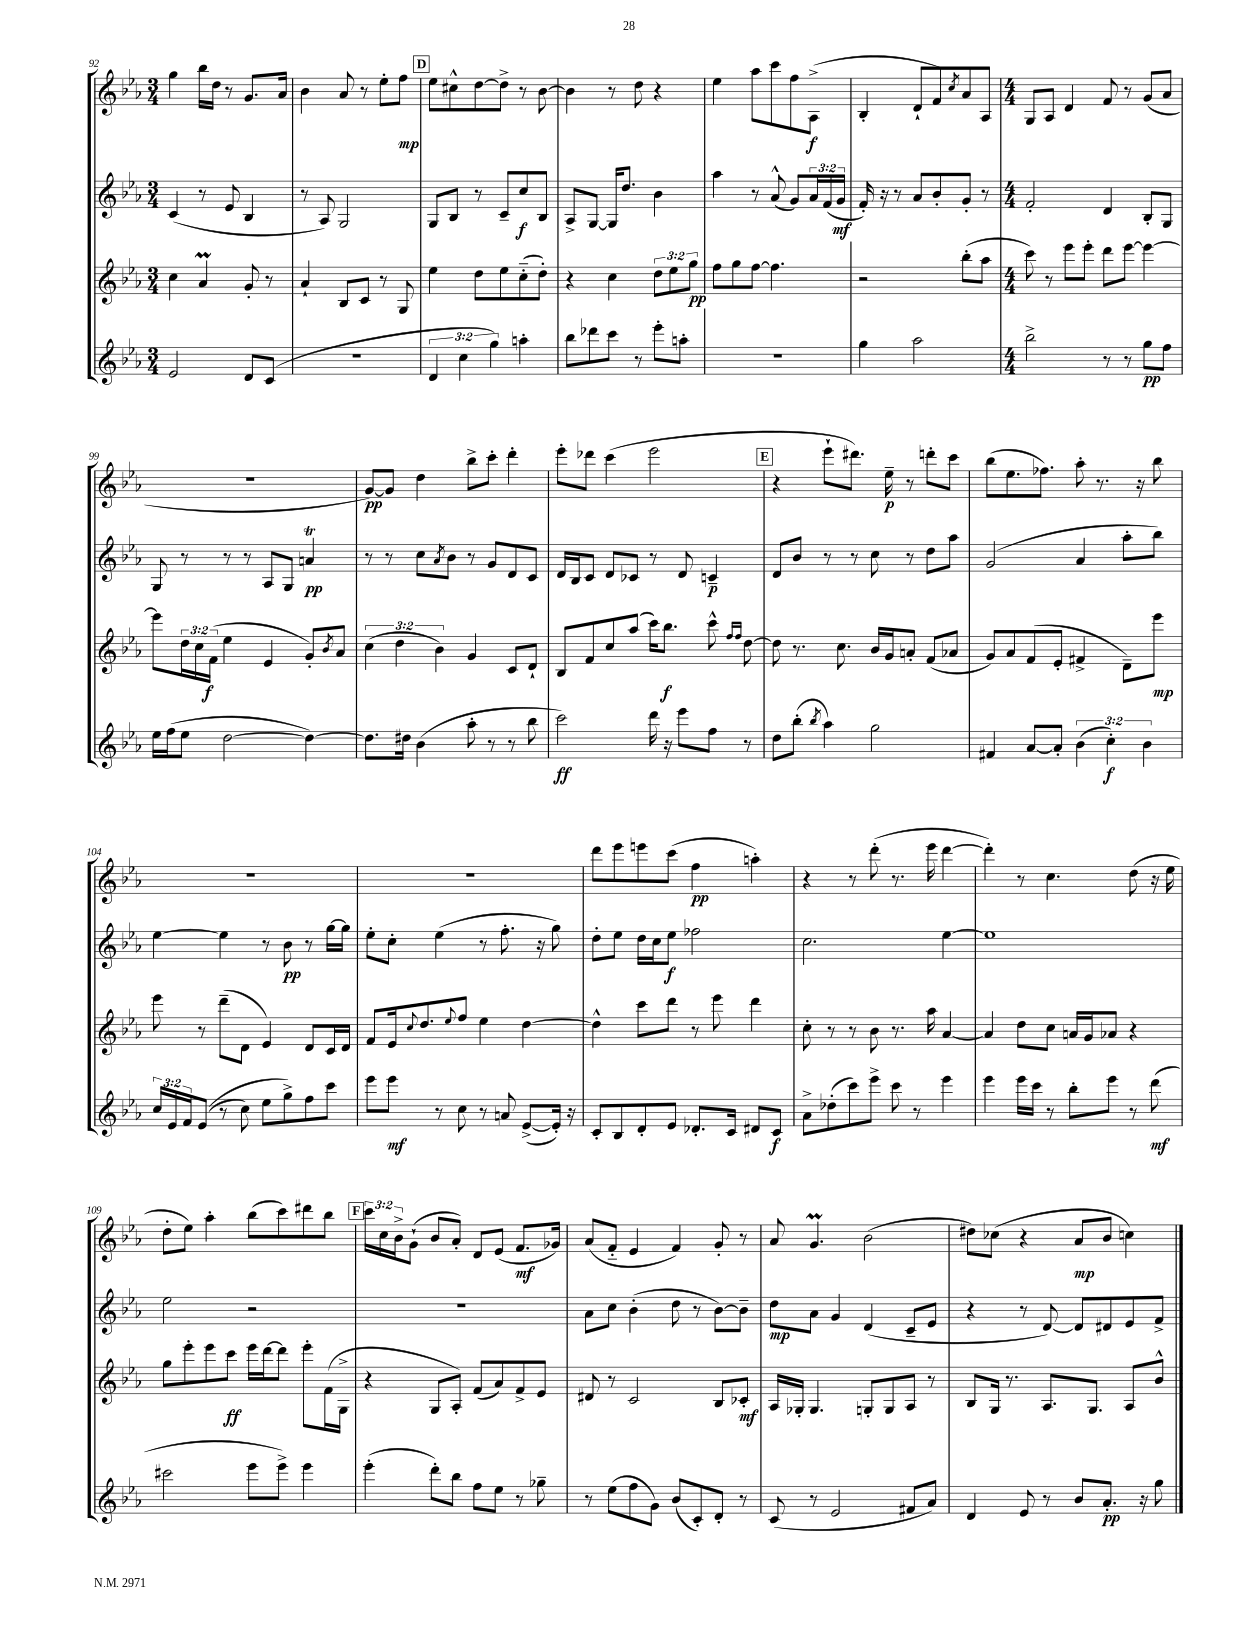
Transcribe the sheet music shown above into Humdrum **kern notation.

**kern	**kern	**kern	**kern
*staff4	*staff3	*staff2	*staff1
*clefG2	*clefG2	*clefG2	*clefG2
*k[b-e-a-]	*k[b-e-a-]	*k[b-e-a-]	*k[b-e-a-]
*M3/4	*M3/4	*M3/4	*M3/4
2e-	4cc	(4c	4gg
.	4a-	8r	16bb-
.	.	.	16dd
.	.	8e-	8r
8d	8g'	4B-	8.g
(8c	8r	.	.
.	.	.	16a-
=	=	=	=
2.r	4a-`	8r	4b-
.	.	8A-)	.
.	8B-	2G	8a-
.	8c	.	8r
.	8r	.	8ee-'
.	8G	.	8ff
=	=	=	=
6d	4ee-	8G	8ee-
.	.	8B-	8cc#^^
6cc	.	.	.
.	8dd	8r	[8dd
6gg)	.	.	.
.	8ee-	8c~	8dd^]
4aa'	(8cc'~	8cc	8r
.	8dd')	8B-	[8b-
=	=	=	=
8bb-	4r	8A-^	4b-]
8ddd-	.	[8G	.
8ccc	4cc	16G]	8r
.	.	8.dd	.
8r	.	.	8dd
8eee-'	12dd	4b-	4r
.	12ee-	.	.
8aa'	.	.	.
.	12gg	.	.
=	=	=	=
2.r	8ff	4aa-	4ee-
.	8gg	.	.
.	[8ff	8r	8aa-
.	4.ff]	(8a-^^	8ccc
.	.	8g)	8ff
.	.	24a-	(8A-^
.	.	(24f	.
.	.	24g	.
=	=	=	=
4gg	2r	16f')	4B-'
.	.	16r	.
.	.	8r	.
2aa-	.	8a-	8d`
.	.	8b-'	8f)
.	.	.	8qcc
.	(8bb-'	8g'	8a-
.	8aa-	8r	8A-
=	=	=	=
*M4/4	*M4/4	*M4/4	*M4/4
2bb-^	8ccc)	2f'	8G
.	8r	.	8A-
.	8eee-	.	4d
.	8eee-'	.	.
8r	8ddd	4d	8f
8r	[8eee-	.	8r
8gg	4eee-_	8B-'	(8g
8ff	.	8G	8a-
=	=	=	=
16ee-	8eee-]	8G	1r
(16ff	.	.	.
8ee-	24dd	8r	.
.	24cc	.	.
.	(24f	.	.
[2dd	4ee-	8r	.
.	.	8r	.
.	4e-	8A-	.
.	.	8G	.
4dd_)	8g')	4a	.
.	8qb-	.	.
.	8a-	.	.
=	=	=	=
8.dd]	(6cc	8r	[8g)
.	.	8r	8g]
.	6dd	.	.
16dd#	.	.	.
(4b-	.	8cc	4dd
.	6b-)	.	.
.	.	8qa-	.
.	.	8b-	.
8aa-'	4g	8r	8bb-^
8r	.	8g	8ccc'
8r	8c	8d	4ddd'
8bb-	8d`	8c	.
=	=	=	=
2ccc)	8B-	16d	8eee-'
.	.	16B-	.
.	8f	8c	8ddd-
.	8cc	8d	(4ccc
.	(8aa-	8c-	.
16ddd	16ccc)	8r	2eee-
16r	8.bb-	.	.
8eee-	.	8d	.
8ff	8ccc^^	4c~	.
.	16qqff	.	.
.	16qqff	.	.
8r	[8dd	.	.
=	=	=	=
8dd	8dd]	8d	4r
(8bb-'	8.r	8b-	.
8qbb-	.	.	.
4aa-)	.	8r	8eee-`
.	8.cc	.	.
.	.	8r	8.ddd#)
2gg	16b-	8cc	.
.	16g	.	16ee-~
.	8a'	8r	8r
.	(8f	8dd	8ddd'
.	8a-	8aa-	8ccc
=	=	=	=
4f#	8g)	(2g	(8bb-
.	8a-	.	8.ee-
[8a-	(8f	.	.
.	.	.	8.ff-)
8a-']	8e-'	.	.
(6b-	4f#^	4a-	8aa-'
.	.	.	8.r
6cc')	.	.	.
.	8d~)	8aa-'	.
.	.	.	16r
6b-	.	.	.
.	8eee-	8bb-)	8bb-
=	=	=	=
24cc	8eee-	[4ee-	1r
24e-	.	.	.
24f	.	.	.
&((8e-	8r	.	.
8r	(8ddd~	4ee-]	.
8cc)	8d	.	.
8ee-	4e-)	8r	.
8gg^&)	.	8b-	.
8ff	8d	8r	.
8ccc	16c	[16gg	.
.	16d	16gg]	.
=	=	=	=
8eee-	8f	8ee-'	1r
8eee-	16e-	8cc'	.
.	8qqcc	.	.
.	8.dd	.	.
8r	.	(4ee-	.
.	8qqee-	.	.
8cc	8ff	.	.
8r	4ee-	8r	.
8a	.	8.ff'	.
([8e-^	[4dd	.	.
.	.	16r	.
16e-'])	.	8gg)	.
16r	.	.	.
=	=	=	=
8c'	4dd^^]	8dd'	8ddd
8B-	.	8ee-	8eee-
8d'	8ccc	16dd	8eee
.	.	16cc	.
8e-	8ddd	8ee-	(8ccc
8.d-'	8r	2ff-	4ff
.	8eee-	.	.
16c	.	.	.
8d#	4ddd	.	4aa')
8c	.	.	.
=	=	=	=
8a-^	8cc'	2.cc	4r
(8dd-'	8r	.	.
8ccc)	8r	.	8r
8eee-^	8b-	.	(8ddd'
8ccc	8.r	.	8.r
8r	.	.	.
.	16aa-	.	16eee-
4eee-	[4a-	[4ee-	[4ddd
=	=	=	=
4eee-	4a-]	1ee-]	4ddd'])
16eee-	8dd	.	8r
16ccc	.	.	.
8r	8cc	.	4.cc
8bb-'	16a	.	.
.	16g	.	.
8eee-	8a-	.	.
8r	4r	.	(8dd
(8ddd	.	.	16r
.	.	.	16ee-
=	=	=	=
2ccc#	8gg	2ee-	8dd'
.	8eee-'	.	8ee-)
.	8eee-	.	4aa-'
.	8ccc	.	.
8eee-	16eee-	2r	(8bb-
.	[16ddd	.	.
8eee-^)	8ddd]	.	8ccc)
4eee-	8eee-'	.	8ddd#
.	(16f	.	8bb-
.	16G^	.	.
=	=	=	=
(4eee-'	4r	1r	24ccc
.	.	.	24cc
.	.	.	24b-^
.	.	.	(8g`
8ddd')	8G	.	8b-
8bb-	8A-')	.	8a-')
8ff	(8f	.	8d
8ee-	8a-)	.	(8e-
8r	8f^	.	8.f
8gg-~	8e-	.	.
.	.	.	16g-)
=	=	=	=
8r	8d#	8a-	(8a-
(8ee-	8r	8cc	8f'~
8ff	2c	(4b-'	4e-
8g)	.	.	.
(8b-	.	8dd	4f)
8c')	.	8r	.
8d'	8B-	[8b-)	8g'
8r	8c-'	8b-~]	8r
=	=	=	=
(8c	16A-	8dd	8a-
.	16G-'	.	.
8r	4.G-	8a-	4.g
2e-	.	4g	.
.	8G'	(4d	(2b-
.	8G	.	.
8f#	8A-	8c~	.
8a-)	8r	8e-	.
=	=	=	=
4d	8B-	4r	8dd#)
.	16G	.	(8cc-
.	8.r	.	.
8e-	.	8r	4r
8r	8.A-	[8d)	.
8b-	.	8d]	8a-
.	8.G	.	.
8.a-'	.	8d#	8b-
.	8A-	8e-	4cc)
16r	.	.	.
8gg	8b-^^	8f^	.
==	==	==	==
*-	*-	*-	*-
